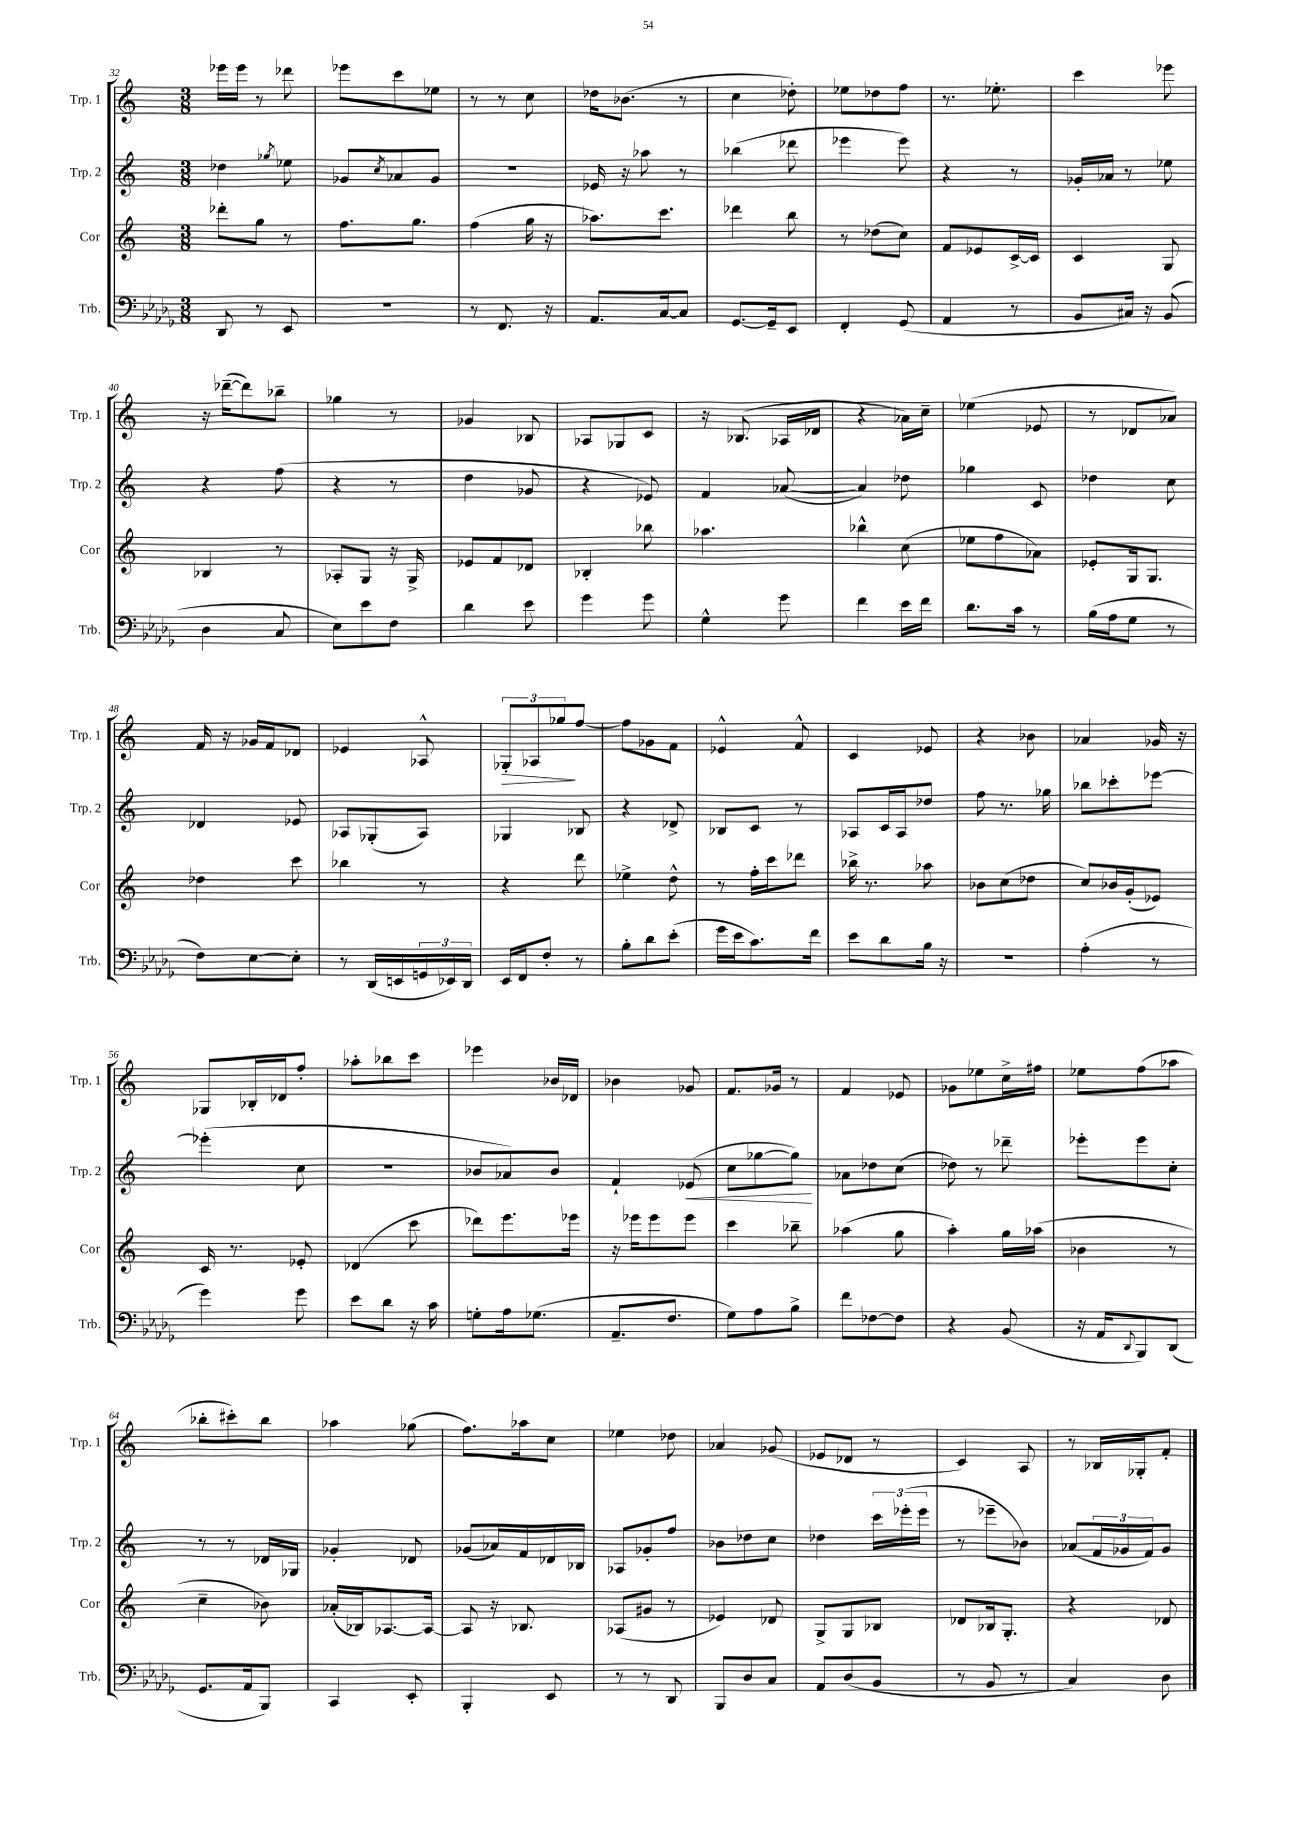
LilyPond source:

<<
\new StaffGroup <<
\new Staff = "s0" \with { instrumentName = "Trp. 1" shortInstrumentName = "Trp. 1" } {
    \clef treble \key c \major \numericTimeSignature \time 3/8
    ees'''16 ees'''16 r8 des'''8 |
    ees'''8 c'''8 ees''8 |
    r8 r8 c''8 |
    des''16 bes'8.( r8 |
    c''4 des''8-.) |
    ees''8 des''8 f''8 |
    r8. ees''8.-. |
    c'''4 ees'''8 |
    r16 des'''16~--( des'''8) bes''8-- |
    ges''4 r8 |
    ges'4 bes8 |
    aes8 ges8 c'8 |
    r16 bes8.( aes16 des'16 |
    r4 aes'16) c''16-- |
    ees''4( ees'8 |
    r8 des'8 aes'8) |
    f'16 r16 ges'16 f'16 des'8 |
    ees'4 aes8-^ |
    \tuplet 3/2 { ges8-.\> aes8 ges''8\! } f''8~ |
    f''8 ges'8 f'8 |
    ees'4-^ f'8-^ |
    c'4 ees'8 |
    r4 bes'8 |
    aes'4 ges'16 r16 |
    ges8 bes16-. des'16 f''8-. |
    aes''8-. bes''8 c'''8 |
    ees'''4 bes'16 des'16 |
    bes'4 ges'8 |
    f'8. ges'16 r8 |
    f'4 ees'8 |
    ges'8 ees''8 c''16-> fis''16 |
    ees''8 f''8( aes''8 |
    bes''8-. cis'''8-.) bes''8 |
    aes''4 ges''8( |
    f''8.) aes''16 c''8 |
    ees''4 des''8 |
    aes'4 ges'8( |
    ees'8 des'8 r8 |
    c'4) a8 |
    r8 bes16 ges16-. f'8-. \bar "|." |
}
\new Staff = "s1" \with { instrumentName = "Trp. 2" shortInstrumentName = "Trp. 2" } {
    \clef treble \key c \major \numericTimeSignature \time 3/8
    des''4 \acciaccatura { ges''8 } ees''8 |
    ges'8 \acciaccatura { c''8 } aes'8 ges'8 |
    R4. |
    ees'16 r16 aes''8 r8 |
    bes''4( des'''8 |
    ees'''4 ees'''8) |
    r4 r8 |
    ges'16-. aes'16 r8 ees''8 |
    r4 f''8( |
    r4 r8 |
    d''4 ges'8 |
    r4 ees'8) |
    f'4 aes'8~( |
    aes'4) des''8 |
    ges''4 c'8 |
    des''4 c''8 |
    des'4 ees'8 |
    aes8 ges8-.( aes8) |
    ges4 bes8 |
    r4 des'8-> |
    bes8 c'8 r8 |
    aes8 c'16 aes16 des''8 |
    f''8 r8. ges''16 |
    bes''8 ces'''8-. ees'''8~ |
    ees'''4-.( c''8 |
    R4. |
    bes'8 aes'8) bes'8 |
    f'4-! ees'8\<( |
    c''8 ges''8~ ges''8\!) |
    aes'8 des''8 c''8( |
    des''8) r8 des'''8-- |
    ees'''8-. ees'''8 c''8-. |
    r8 r8 des'16 ges16 |
    ges'4-. des'8 |
    ges'8( aes'16) f'16 des'16 bes16 |
    aes8 ges'8-. f''8 |
    bes'8 des''8 c''8 |
    des''4 \tuplet 3/2 { c'''16 ees'''16-.( ees'''16 } |
    r8 ees'''8-- bes'8) |
    aes'8( \tuplet 3/2 { f'16 ges'16 f'16) } ges'8 \bar "|." |
}
\new Staff = "s2" \with { instrumentName = "Cor" shortInstrumentName = "Cor" } {
    \clef treble \key c \major \numericTimeSignature \time 3/8
    des'''8-. g''8 r8 |
    f''8. g''8. |
    f''4( g''16 r16 |
    aes''8.) c'''8. |
    des'''4 b''8 |
    r8 des''8( c''8) |
    f'8 ees'8 c'16~-> c'16 |
    c'4 g8 |
    bes4 r8 |
    aes8-. g8 r16 g16-> |
    ees'8 f'8 des'8 |
    bes4-. bes''8 |
    aes''4. |
    bes''4-^ c''8( |
    ees''8 f''8 aes'8) |
    ees'8-. g16 g8. |
    des''4 c'''8 |
    bes''4 r8 |
    r4 d'''8 |
    ees''4-> d''8-^ |
    r8 f''16-. c'''16 des'''8 |
    bes''16-> r8. aes''8 |
    bes'8 c''8( des''8 |
    c''8) bes'16 g'16-.( ees'8) |
    c'16 r8. ees'8-. |
    des'4( c'''8 |
    des'''8) e'''8. ees'''16 |
    r16 ees'''16 ees'''8 ees'''8 |
    c'''4 bes''8-- |
    aes''4( g''8 |
    a''4-.) g''16 aes''16( |
    bes'4 r8 |
    c''4-- bes'8) |
    aes'16-.( bes16) aes8.~ aes16~ |
    aes8 r16 bes8. |
    aes8( gis'8 r8 |
    ees'4) des'8 |
    g8-> g8 bes8 |
    des'8 bes16 g8.-. |
    r4 des'8 \bar "|." |
}
\new Staff = "s3" \with { instrumentName = "Trb." shortInstrumentName = "Trb." } {
    \clef bass \key des \major \numericTimeSignature \time 3/8
    des,8 r8 ees,8 |
    R4. |
    r8 f,8. r16 |
    aes,8. c16~ c8 |
    ges,8.~ ges,16-- ees,8 |
    f,4-. ges,8( |
    aes,4 r8 |
    bes,8 cis16) r16 bes,8( |
    des4 c8 |
    ees8) ees'8 f8 |
    des'4 ees'8 |
    ges'4 ges'8 |
    ges4-^ ges'8 |
    f'4 ees'16 f'16 |
    des'8. c'16 r8 |
    bes16( aes16 ges8 r8 |
    f8) ees8~ ees8-. |
    r8 des,16( e,16 \tuplet 3/2 { g,16 ees,16) des,16 } |
    ees,16 f,16 f8-. r8 |
    bes8-. des'8 ees'8-.( |
    ges'16 ees'16 c'8.) f'16 |
    ees'8 des'8 bes16 r16 |
    R4. |
    aes4-.( r8 |
    ges'4) ges'8 |
    ees'8 des'8 r16 c'16 |
    g8-. aes16 ges8.( |
    aes,8.-- f8. |
    ges8) aes8 bes8-> |
    f'8 fes8~ fes8 |
    r4 bes,8( |
    r16 aes,16 \appoggiatura { des,8 } bes,,8) des,8( |
    ges,8. aes,16 bes,,8) |
    c,4 ees,8-. |
    bes,,4-. ees,8 |
    r8 r8 des,8 |
    bes,,8 des8 c8 |
    aes,8 des8( bes,8 |
    r8 bes,8 r8 |
    c4) des8 \bar "|." |
}
>>
>>
\layout { \context { \Score currentBarNumber = #32 } }
